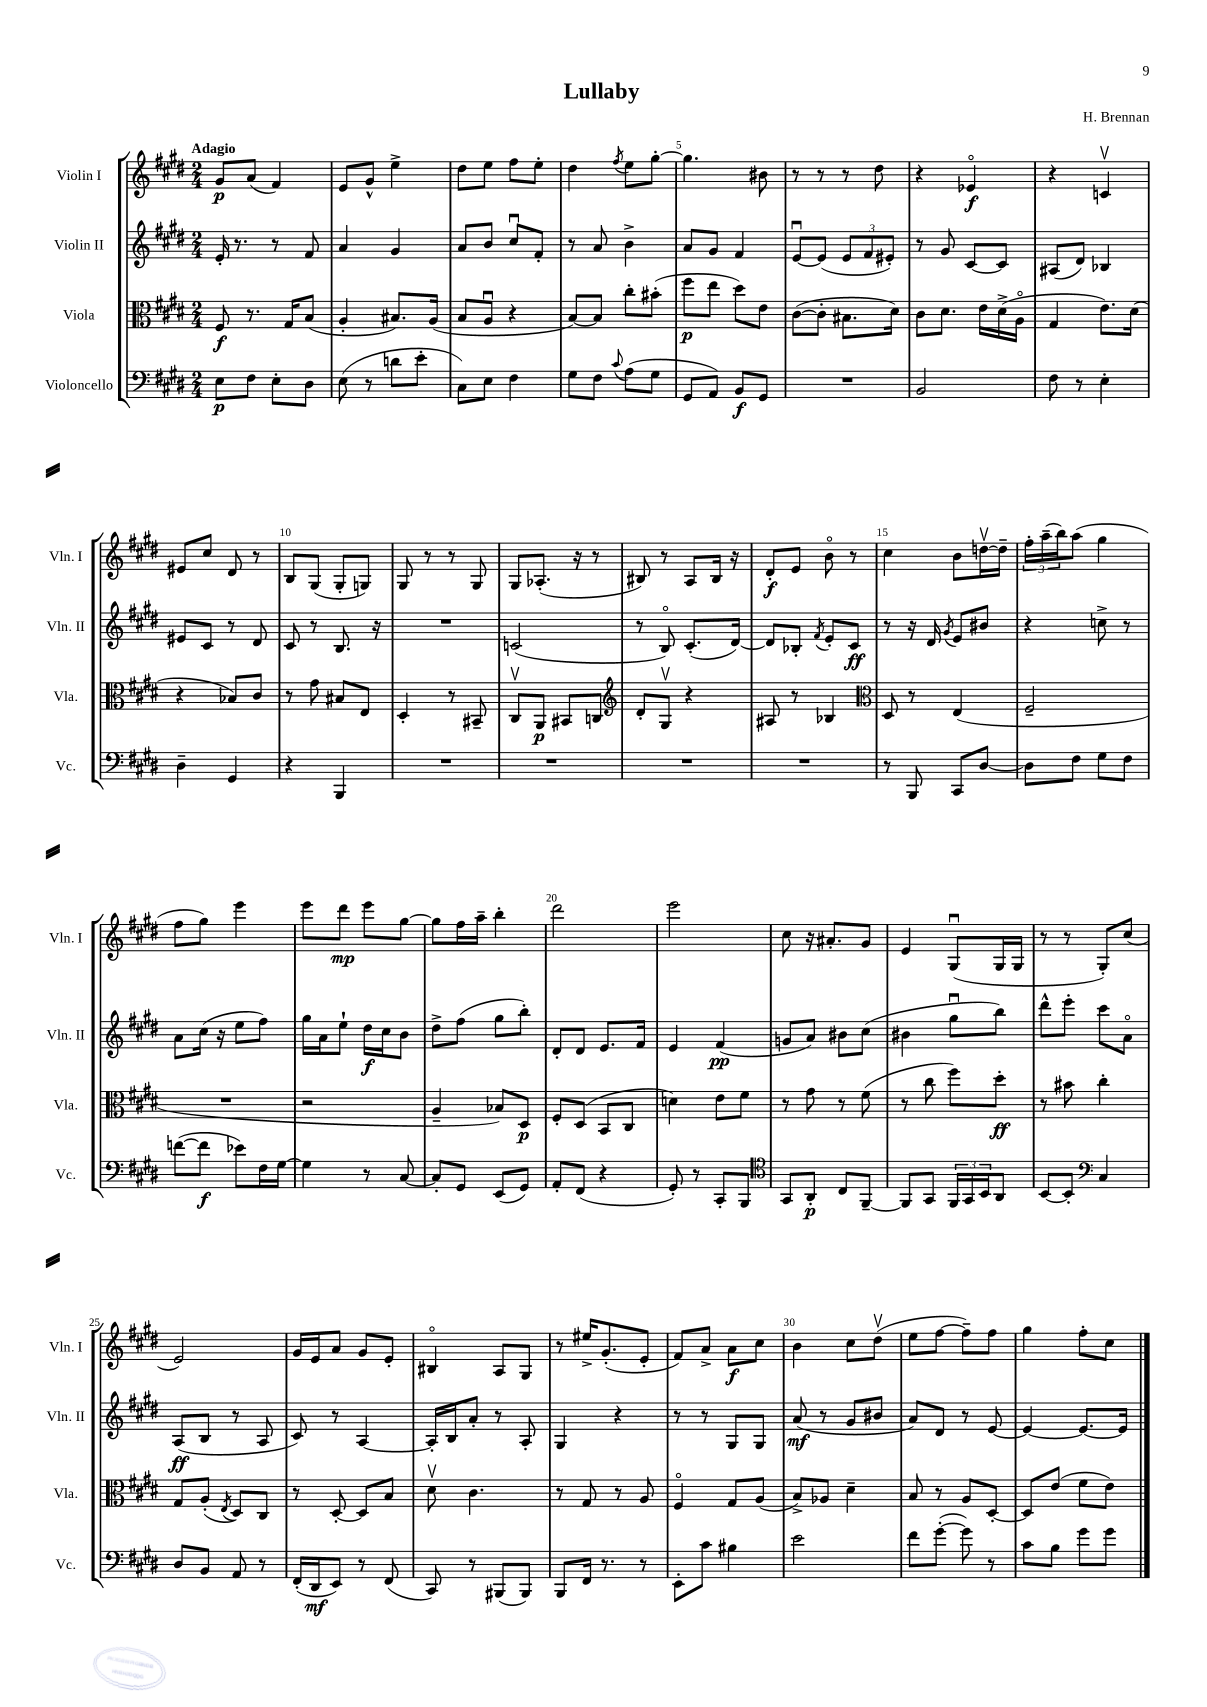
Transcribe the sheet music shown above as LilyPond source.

\header { title = "Lullaby" composer = "H. Brennan" }
<<
\new StaffGroup <<
\new Staff = "s0" \with { instrumentName = "Violin I" shortInstrumentName = "Vln. I" } {
    \clef treble \key e \major \numericTimeSignature \time 2/4 \tempo "Adagio"
    gis'8\p a'8( fis'4) |
    e'8 gis'8-^ e''4-> |
    dis''8 e''8 fis''8 e''8-. |
    dis''4 \acciaccatura { fis''8 } e''8 gis''8~-. |
    gis''4. bis'8 |
    r8 r8 r8 dis''8 |
    r4 ees'4\flageolet\f |
    r4 c'4\upbow |
    eis'8 cis''8 dis'8 r8 |
    b8 gis8( gis8-. g8) |
    gis8 r8 r8 gis8 |
    gis8 aes8.-.( r16 r8 |
    bis8) r8 a8 bis16 r16 |
    dis'8-.\f e'8 b'8\flageolet r8 |
    cis''4 b'8 d''16~\upbow d''16-- |
    \tuplet 3/2 { fis''16-. a''16--( b''16) } a''8( gis''4 |
    fis''8 gis''8) e'''4 |
    e'''8 dis'''8\mp e'''8 gis''8~ |
    gis''8 fis''16 a''16-- b''4-. |
    dis'''2 |
    e'''2 |
    cis''8 r16 ais'8.-. gis'8 |
    e'4 gis8\downbow( gis16 gis16 |
    r8 r8 gis8-.) cis''8( |
    e'2) |
    gis'16 e'16 a'8 gis'8 e'8-. |
    bis4\flageolet a8 gis8 |
    r8 eis''16-> gis'8.-.( e'8-. |
    fis'8) a'8-> a'8\f cis''8 |
    b'4 cis''8 dis''8\upbow( |
    e''8 fis''8~ fis''8--) fis''8 |
    gis''4 fis''8-. cis''8 \bar "|." |
}
\new Staff = "s1" \with { instrumentName = "Violin II" shortInstrumentName = "Vln. II" } {
    \clef treble \key e \major \numericTimeSignature \time 2/4
    e'16-. r8. r8 fis'8 |
    a'4 gis'4 |
    a'8 b'8 cis''8\downbow fis'8-. |
    r8 a'8 b'4-> |
    a'8 gis'8 fis'4 |
    e'8~\downbow e'8( \tuplet 3/2 { e'8 fis'8 eis'8-.) } |
    r8 gis'8 cis'8~ cis'8 |
    ais8( dis'8) bes4 |
    eis'8 cis'8 r8 dis'8 |
    cis'8 r8 b8. r16 |
    R2 |
    c'2( |
    r8 b8\flageolet) cis'8.-.( dis'16~) |
    dis'8 bes8-. \acciaccatura { fis'8 } e'8-. cis'8\ff |
    r8 r16 dis'16 \acciaccatura { gis'8 } e'8 bis'8 |
    r4 c''8-> r8 |
    a'8 cis''16( r16 e''8 fis''8) |
    gis''16 a'16 e''8-! dis''16\f cis''16 b'8 |
    dis''8-> fis''8( gis''8 b''8-.) |
    dis'8-. dis'8 e'8. fis'16 |
    e'4 fis'4\pp( |
    g'8 a'8) bis'8 cis''8( |
    bis'4 gis''8\downbow b''8) |
    dis'''8-^ e'''8-. cis'''8 a'8\flageolet |
    a8\ff( b8 r8 a8 |
    cis'8) r8 a4~ |
    a16-. b16 a'8-. r8 a8-. |
    gis4 r4 |
    r8 r8 gis8 gis8 |
    a'8\mf( r8 gis'8 bis'8 |
    a'8) dis'8 r8 e'8~ |
    e'4~ e'8.~ e'16 \bar "|." |
}
\new Staff = "s2" \with { instrumentName = "Viola" shortInstrumentName = "Vla." } {
    \clef alto \key e \major \numericTimeSignature \time 2/4
    fis8\f r8. gis16 b8( |
    a4-. bis8.) a16( |
    b8 a8\downbow r4 |
    b8~) b8 cis''8-. bis'8-.( |
    fis''8\p e''8 dis''8) e'8 |
    cis'8~( cis'8-. bis8. dis'16) |
    cis'8 dis'8. e'16 dis'16->( a16\flageolet |
    gis4 e'8.) dis'16( |
    r4 bes8) cis'8 |
    r8 gis'8 bis8 e8 |
    dis4-. r8 bis,8-- |
    cis8\upbow a,8\p bis,8 c8 |
    \clef treble dis'8-. gis8\upbow r4 |
    ais8 r8 bes4 |
    \clef alto dis8 r8 e4( |
    fis2-- |
    R2 |
    r2 |
    a4-- bes8) dis8\p |
    fis8-. dis8( b,8 cis8 |
    d'4) e'8 fis'8 |
    r8 gis'8 r8 fis'8( |
    r8 cis''8 fis''8) dis''8-.\ff |
    r8 bis'8 cis''4-. |
    gis8 a8-.( \acciaccatura { e8 } dis8) cis8 |
    r8 dis8~-. dis8 b8 |
    dis'8\upbow cis'4. |
    r8 gis8 r8 a8 |
    fis4\flageolet gis8 a8( |
    b8->) aes8 dis'4-- |
    b8 r8 a8 dis8~-. |
    dis8 e'8( fis'8 e'8) \bar "|." |
}
\new Staff = "s3" \with { instrumentName = "Violoncello" shortInstrumentName = "Vc." } {
    \clef bass \key e \major \numericTimeSignature \time 2/4
    e8\p fis8 e8-. dis8 |
    e8( r8 d'8 e'8-. |
    cis8) e8 fis4 |
    gis8 fis8 \appoggiatura { cis'8 } a8( gis8 |
    gis,8 a,8) b,8\f gis,8 |
    R2 |
    b,2 |
    fis8 r8 e4-. |
    dis4-- gis,4 |
    r4 b,,4 |
    R2 |
    R2 |
    R2 |
    R2 |
    r8 b,,8 cis,8 dis8~ |
    dis8 fis8 gis8 fis8 |
    f'8~( f'8\f ees'8) fis16 gis16~ |
    gis4 r8 cis8~ |
    cis8-. gis,8 e,8( gis,8) |
    a,8-. fis,8( r4 |
    gis,8-.) r8 cis,8-. b,,8 |
    \clef tenor gis,8 a,8-.\p cis8 fis,8~-- |
    fis,8 gis,8 \tuplet 3/2 { fis,16 gis,16 b,16 } a,8 |
    b,8~ b,8-. \clef bass cis4 |
    dis8 b,8 a,8 r8 |
    fis,16-.( dis,16\mf e,8) r8 fis,8( |
    cis,8) r8 bis,,8( bis,,8) |
    b,,8 fis,16 r8. r8 |
    e,8-. cis'8 bis4 |
    e'2 |
    fis'8 gis'8~-.( gis'8) r8 |
    cis'8 b8 gis'8 gis'8 \bar "|." |
}
>>
>>
\layout { \context { \Score \override BarNumber.break-visibility = ##(#f #t #t) barNumberVisibility = #(every-nth-bar-number-visible 5) } }
